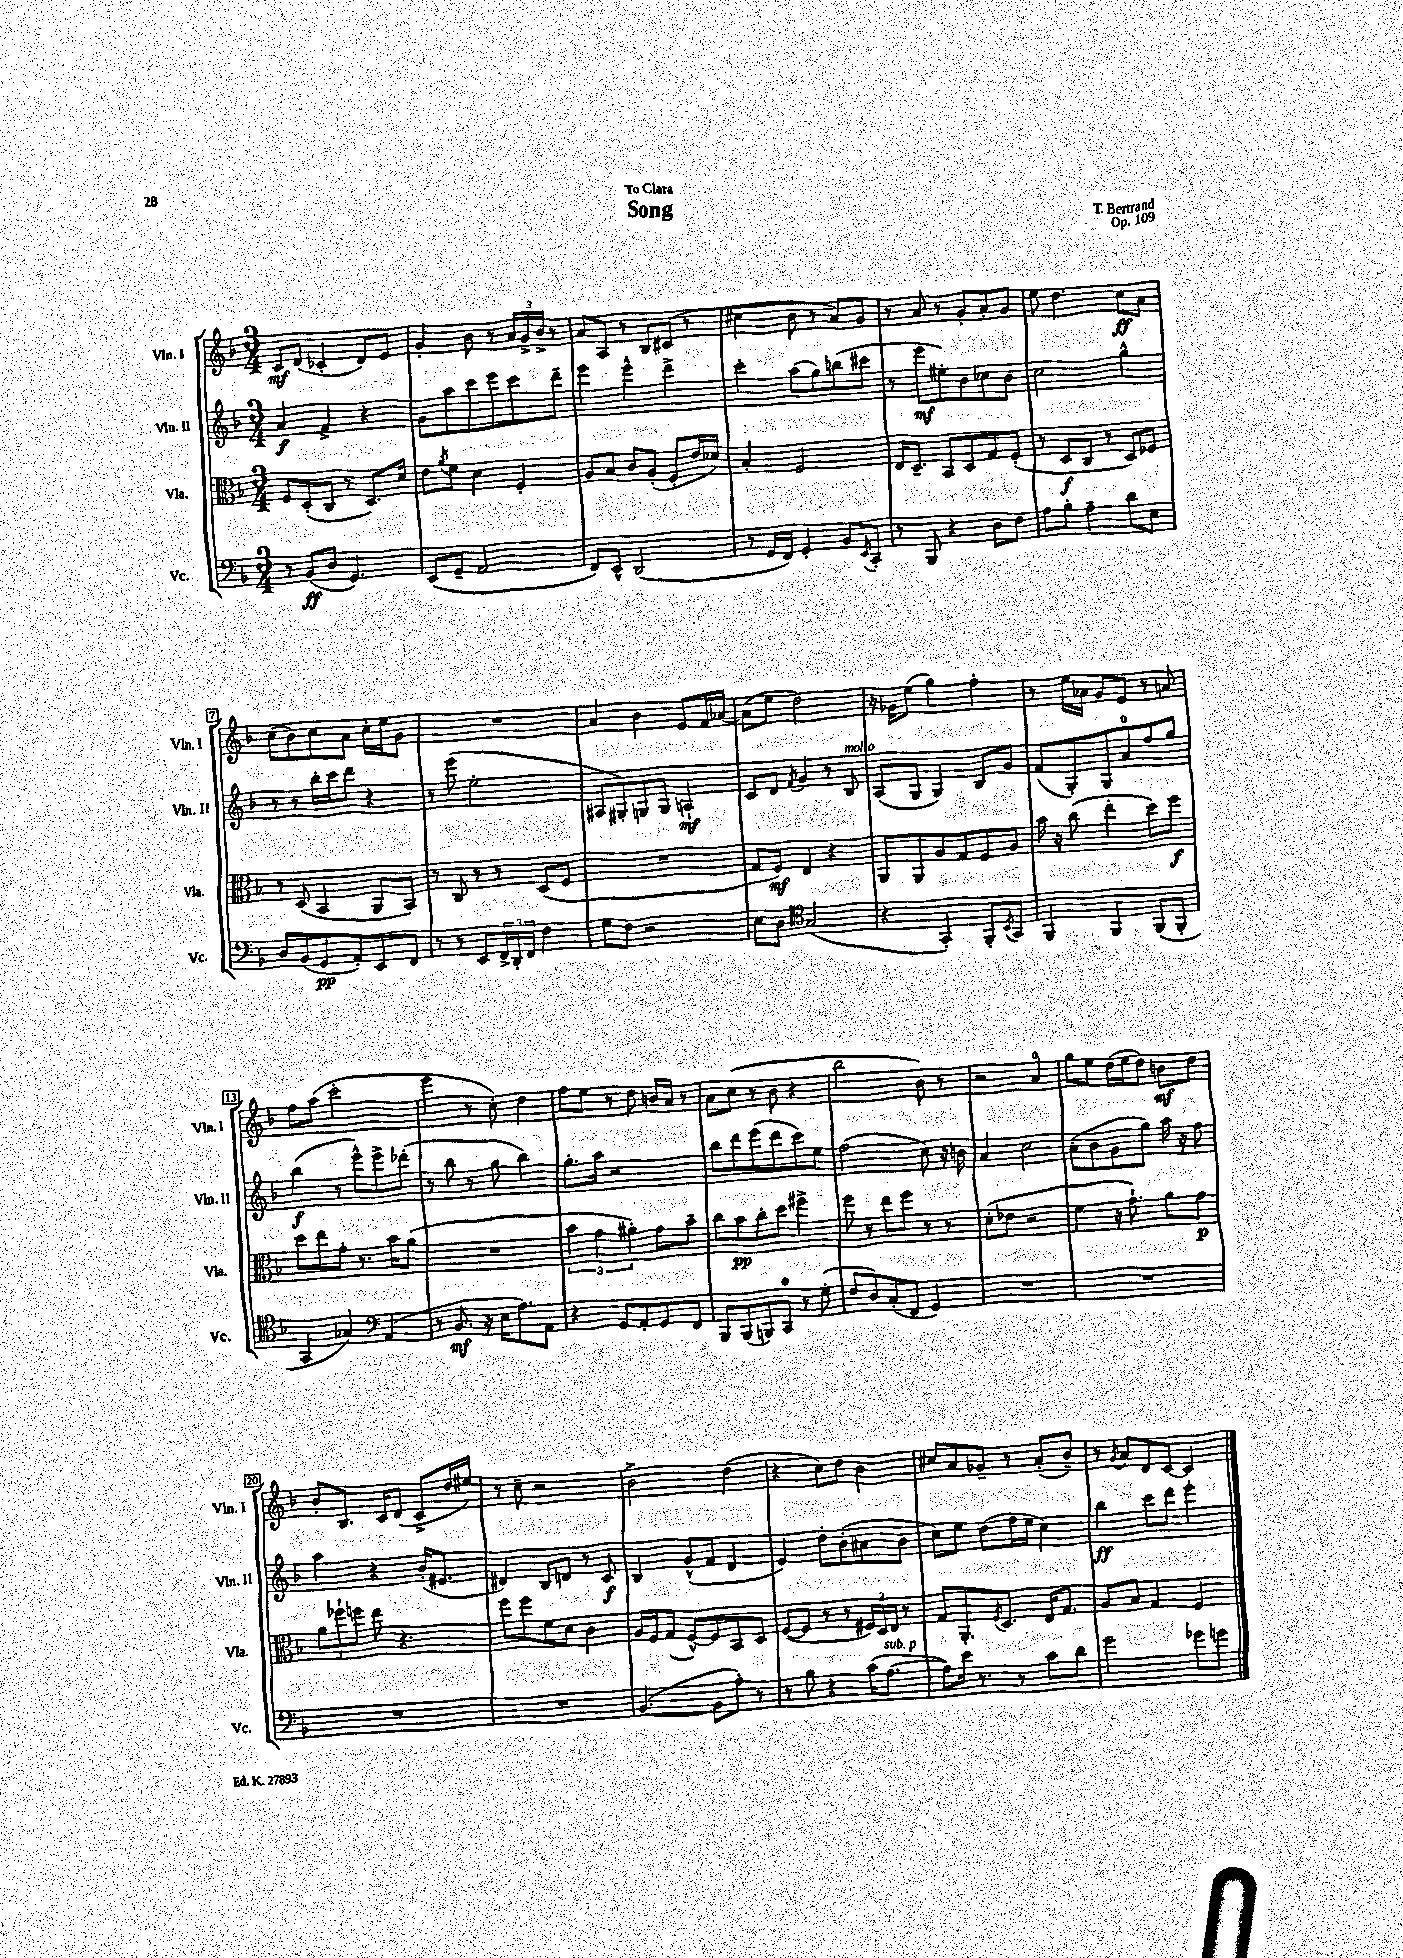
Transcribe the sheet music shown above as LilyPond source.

\header { title = "Song" composer = "T. Bertrand" dedication = "To Clara" opus = "Op. 109" }
<<
\new StaffGroup <<
\new Staff = "s0" \with { instrumentName = "Vln. I" shortInstrumentName = "Vln. I" } {
    \clef treble \key f \major \numericTimeSignature \time 3/4
    c'8\mf d'8( ces'4-. d'8) e'8 |
    g'4-. bes'8 r8 \tuplet 3/2 { a'16 g'16-> bes'16-> } r8 |
    a'8 a8 r8 bes8 cis'8( r8 |
    cis''4 bes'8 r8 a'8) g'8 |
    r8 a'8 r8 g'8-. a'8-. g'8 |
    e''8 d''4. c''8\ff a'8 |
    c''8( bes'8) c''8 a'8 c''16-. e''16 g'8 |
    R2. |
    a'4 bes'4 e'8 f'16 aes'16~ |
    aes'8( e''8 d''2) |
    r16 ges'16 e''8( g''4) f''4-. |
    r8 e''16 aes'16 g'8 e'8 r8 a'8 |
    f''8 a''8( c'''2-. |
    e'''4 r8 c''8-.) d''4 |
    f''8 e''8 r8 d''8 b'16 a'16 r8 |
    a'8 c''8( r8 bes'8 r4 |
    bes''2 bes'8) r8 |
    r2 a'4-0 |
    g''8 e''8 d''16( e''16 d''8) b'8\mf d''8 |
    bes'8-. bes8. c'16 d'8( c'8-> d''16 eis''16) |
    r8 c''8-- r2 |
    bes'2-> d''4( |
    r4 c''8) d''8 bes'4 |
    cis''8 a'8 ges'8-- r8 a'8-.( bes'8--) |
    r8 \acciaccatura { g'8 } a'8 d'8 c'8~ c'4 \bar "|." |
}
\new Staff = "s1" \with { instrumentName = "Vln. II" shortInstrumentName = "Vln. II" } {
    \clef treble \key f \major \numericTimeSignature \time 3/4
    a'4\f f'4-> r4 |
    g'8 a''8 c'''8 e'''8 c'''8 d'''8-- |
    e'''4 e'''4-^ d'''4-> |
    c'''4-. a''8( g''8) b''8( cis'''8 |
    r8 e'''8\mf eis''8-.) bes'8 ces''8 bes'8 |
    c''2 g''4-^ |
    r8 r8 bes''16-. c'''16 d'''8 r4 |
    r8 e'''8( e''2-. |
    ais8 gis8-.) g8 g8 a4-!\mf |
    c'8 d'8 \acciaccatura { f'8 } g'4 r8 bes8^\markup { \italic "molto" } |
    a8( g8 g4) bes8 g'8 |
    f'8( g8-.) g8 a'8-0 f''8 g''8 |
    bes''4\f( r8 e'''8-^) e'''8-> des'''8-.( |
    r8 bes''8 r8 g''8 bes''4) |
    g''8.-. a''16 r2 |
    bes''8 d'''8 e'''8( d'''8 c'''8) e''8 |
    f''2( c''8) r16 b'16 |
    a'4 c''2 |
    a'8-.( bes'8 g'8 g''8) a''16 r16 f''8 |
    a''4 r4 bes'16-.( eis'8. |
    dis'4) bes8 d'8 r8 c'8\f |
    bes4 g'8-^( f'8 d'4 |
    e'4) d''8-. bes'8-.( ais'8 bes'8 |
    c''8) e''8 d''8( f''16 e''16 c''4) |
    bes''4\ff c'''8 d'''8 e'''4-. \bar "|." |
}
\new Staff = "s2" \with { instrumentName = "Vla." shortInstrumentName = "Vla." } {
    \clef alto \key f \major \numericTimeSignature \time 3/4
    f8 d8-.( c8 r8 d8.) d'16 |
    e'8 \acciaccatura { a'8 } f'8 d'4 f4-. |
    a8 bes8 c'8 a8-.( f8-. e'16 des'16) |
    bes4-. f2 |
    e16 d8.-- bes,8 d8 g8 f8-.( |
    r8 d8\f c8 r8 d8) fes8 |
    r8 d8( bes,4 a,8 bes,8) |
    r8 c8 r8 r8 d8( f8 |
    R2. |
    g8 f8\mf) e4 r4 |
    a,8 a,8 a8 g8 f8 a8 |
    bes'16 r16 c''8( e''4-. d''8) f''8\f |
    d''8 e''8 g'8-. r8. bes'16 a'8( |
    R2. |
    \tuplet 3/2 { bes'4 g'4 ais'4-.) } g'8 bes'8-- |
    c''8 bes'8\pp c''8-. d''8 fis''4-> |
    f''8 r8 e''8 f''8 r8 r8 |
    d'8-.( ees'8 r2 |
    f'4 r16 g'8.-!) a'8 g'8\p |
    \tuplet 3/2 { a'8 fes''8-! f''8 } e''8 r4. |
    f''8 f''8 f'8 d'8 c'4 |
    a16 f16 g8( f8~-^) f8 bes,8 d8 |
    f8~( f8 r8 r8 \tuplet 3/2 { fis16) d16 e16 } r8 |
    g8 a,8.-. \acciaccatura { f8 } d8. e16 g8. |
    a8 bes8 g4 f4 \bar "|." |
}
\new Staff = "s3" \with { instrumentName = "Vc." shortInstrumentName = "Vc." } {
    \clef bass \key f \major \numericTimeSignature \time 3/4
    r8 bes,8\ff( d8 g,4.) |
    e,8( g,8-- a,2 |
    f,8) e,8-^ d,2( |
    r8 g,16 f,16) g,4-. bes,8 \acciaccatura { e,8 } c,8-. |
    r8 bes,,8 r4 d8 f8 |
    a8 bes8-. a4-- d'8 e8 |
    d8 bes,8( g,8\pp a,8-.) e,8 f,8 |
    r8 r8 e,8 \tuplet 3/2 { f,16-> d,16-. f,16 } f4 |
    g8 f8 r2 |
    e8 d8 \clef tenor g2( |
    r4 g,4-.) f,8-. \acciaccatura { bes,8 } g,8 |
    f,4 f,4 f,8( f,8-. |
    g,4 ges4) \clef bass a,4( |
    r8 bes,8.\mf r16 e16 a8.) a,8 |
    r4 g,8 a,8-. g,8 f,8 |
    bes,,8 bes,,8( b,,8) c,8-0 r8 g8-.( |
    f8 d8) c8-.( f,8 g,4) |
    R2. |
    R2. |
    R2. |
    R2. |
    bes,4.~( bes,8 a8-.) r8 |
    r8 bes8 r4 c'16( a8.~^\markup { \italic "sub. p" } |
    a8) e'16 r8. r8 c'8 d'8 |
    g'2 ges'8 g'8 \bar "|." |
}
>>
>>
\layout { \context { \Score \override BarNumber.stencil = #(make-stencil-boxer 0.1 0.3 ly:text-interface::print) } }
